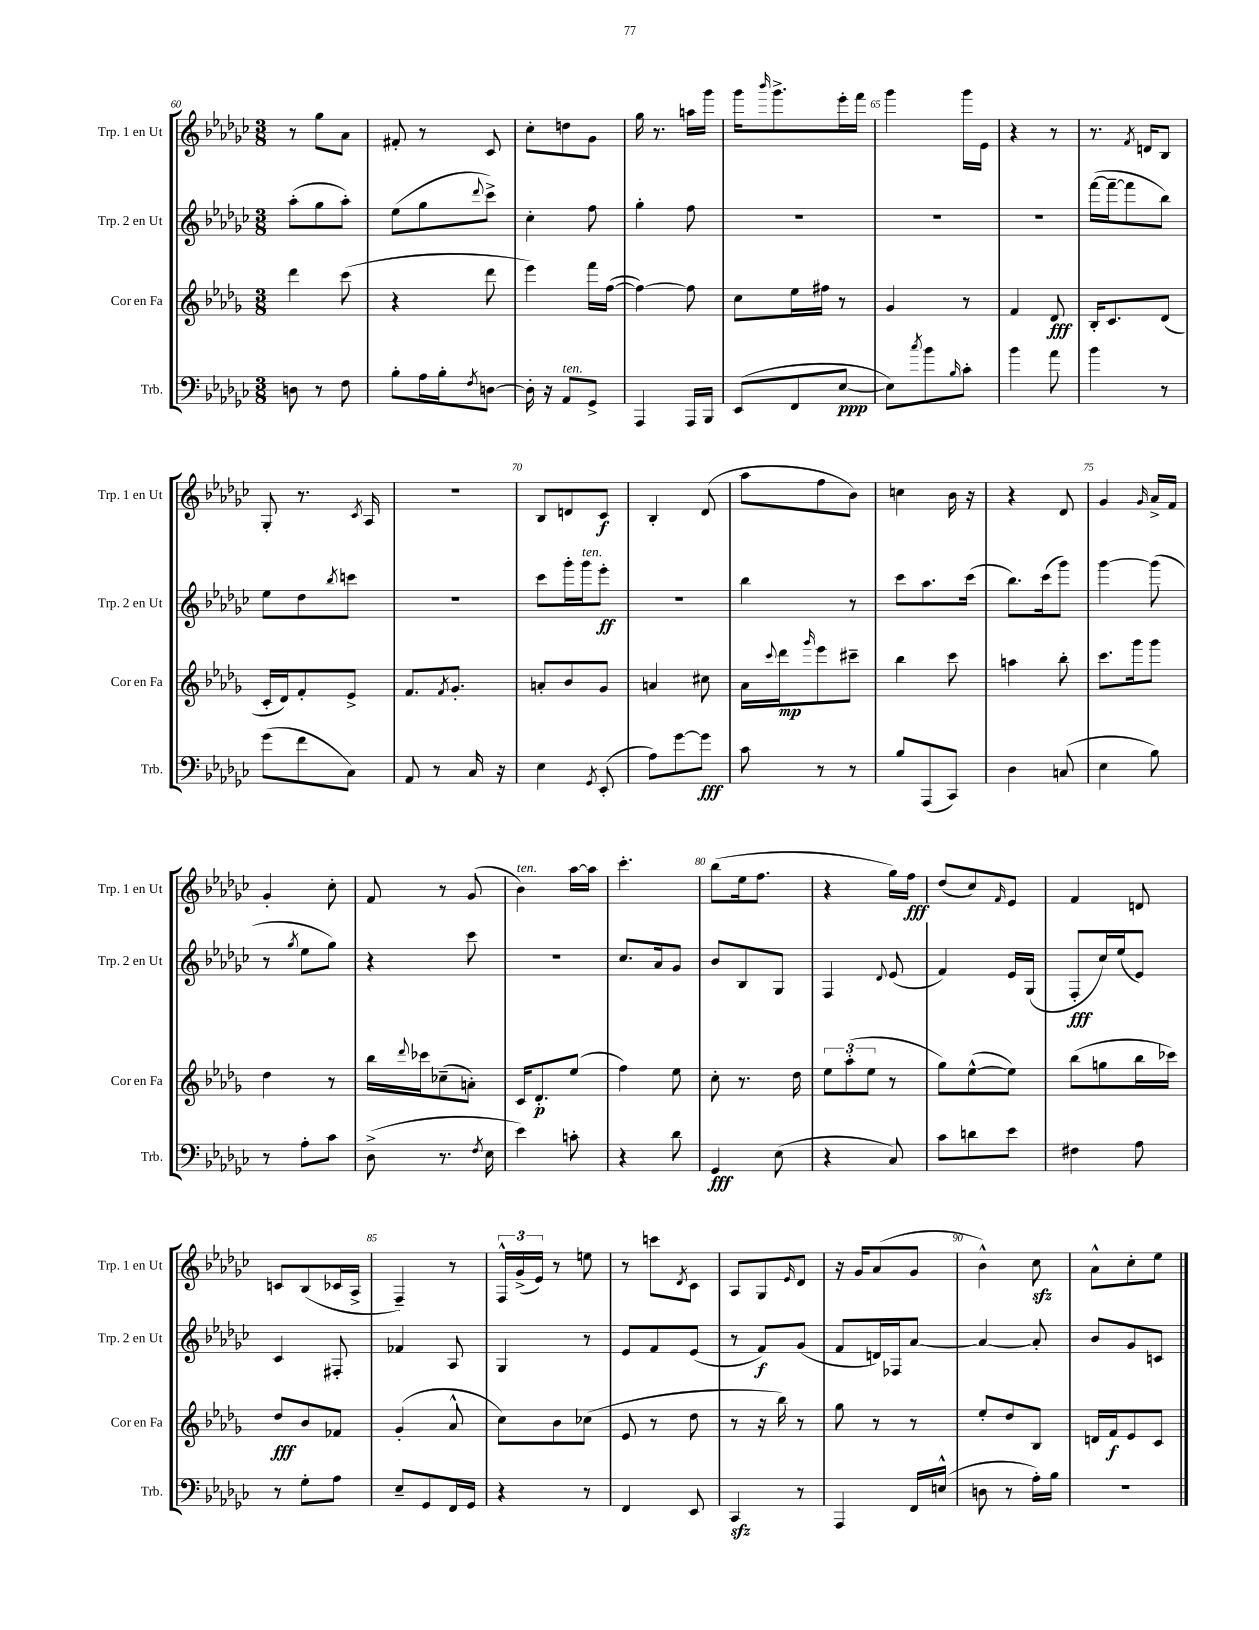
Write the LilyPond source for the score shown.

<<
\new StaffGroup <<
\new Staff = "s0" \with { instrumentName = "Trp. 1 en Ut" shortInstrumentName = "Trp. 1 en Ut" } {
    \clef treble \key ges \major \numericTimeSignature \time 3/8
    r8 ges''8 aes'8 |
    fis'8-. r8 ces'8 |
    ces''8-. d''8 ges'8 |
    ges''16 r8. a''16 ges'''16 |
    ges'''16 \grace { bes'''16 } ges'''8.-> ees'''16-. f'''16 |
    ges'''4 ges'''16 ees'16 |
    r4 r8 |
    r8. \acciaccatura { f'8 } d'16 bes8 |
    ges8-. r8. \acciaccatura { ces'8 } aes16 |
    R4. |
    bes8 d'8 ces'8\f |
    bes4-. des'8( |
    aes''8 f''8 bes'8) |
    c''4 bes'16 r16 |
    r4 des'8 |
    ges'4 \grace { ges'16 } aes'16-> f'16 |
    ges'4-. ces''8-. |
    f'8 r8 ges'8( |
    bes'4^\markup { \italic "ten." }) aes''16~ aes''16 |
    ces'''4.-. |
    bes''8( ees''16 f''8. |
    r4 ges''16) f''16\fff |
    des''8( ces''8) \grace { f'16 } ees'8 |
    f'4 d'8 |
    c'8 bes8( ces'16 aes16-> |
    f4--) r8 |
    \tuplet 3/2 { f16-^ ges'16->( ees'16) } r8 e''8 |
    r8 c'''8 \acciaccatura { des'8 } ces'8 |
    aes8 ges8 \grace { ees'16 } des'8 |
    r16 ges'16 aes'8( ges'8 |
    bes'4-^) ces''8\sfz |
    aes'8-^ ces''8-. ees''8 \bar "|." |
}
\new Staff = "s1" \with { instrumentName = "Trp. 2 en Ut" shortInstrumentName = "Trp. 2 en Ut" } {
    \clef treble \key ges \major \numericTimeSignature \time 3/8
    aes''8-.( ges''8 aes''8-.) |
    ees''8( ges''8 \appoggiatura { des'''8 } ces'''8->) |
    ces''4-. f''8 |
    ges''4-. f''8 |
    R4. |
    R4. |
    R4. |
    f'''16~( f'''16~-- f'''8 bes''8) |
    ees''8 des''8 \acciaccatura { bes''8 } c'''8 |
    R4. |
    ces'''8 ges'''16-. ges'''16^\markup { \italic "ten." } ees'''8-.\ff |
    R4. |
    bes''4 r8 |
    ces'''8 aes''8. ces'''16( |
    bes''8.) ces'''16( ges'''8) |
    ges'''4~ ges'''8( |
    r8 \acciaccatura { ges''8 } ees''8 ges''8) |
    r4 ces'''8 |
    R4. |
    ces''8. aes'16 ges'8 |
    bes'8 bes8 ges8 |
    f4 \appoggiatura { des'8 } ees'8( |
    f'4) ees'16 ges16( |
    f8-.\fff ces''16) ees''16( ees'8) |
    ces'4 fis8-. |
    fes'4 aes8 |
    ges4 r8 |
    ees'8 f'8 ees'8( |
    r8 f'8\f) ges'8( |
    f'8 d'16) fes16 aes'8~ |
    aes'4~ aes'8-. |
    bes'8 ges'8 c'8 \bar "|." |
}
\new Staff = "s2" \with { instrumentName = "Cor en Fa" shortInstrumentName = "Cor en Fa" } {
    \clef treble \key des \major \numericTimeSignature \time 3/8
    des'''4 c'''8( |
    r4 des'''8 |
    ees'''4) f'''16 f''16~( |
    f''4~) f''8 |
    c''8 ees''16 fis''16 r8 |
    ges'4 r8 |
    f'4 des'8\fff |
    bes16-. c'8. des'8( |
    c'16-. des'16) f'8-. ees'8-> |
    f'8. \acciaccatura { f'8 } ges'8.-. |
    a'8-. bes'8 ges'8 |
    a'4 cis''8 |
    aes'16 \appoggiatura { c'''8 } des'''16\mp \grace { ges'''16 } ees'''8 cis'''8-- |
    bes''4 c'''8 |
    a''4 bes''8-. |
    c'''8. ges'''16 ges'''8 |
    des''4 r8 |
    bes''16 \appoggiatura { des'''8 } ces'''16 ces''8--( a'8-.) |
    c'16 des'8.-.\p ees''8( |
    f''4) ees''8 |
    c''8-. r8. des''16 |
    \tuplet 3/2 { ees''8 aes''8-.( ees''8 } r8 |
    ges''8) ees''8~-^( ees''8) |
    bes''8( g''8 bes''16 ces'''16) |
    des''8\fff bes'8 fes'8 |
    ges'4-.( aes'8-^ |
    c''8) bes'8 ces''8( |
    ees'8 r8 des''8 |
    r8 r16 bes''16) r8 |
    ges''8 r8 r8 |
    ees''8-. des''8 bes8 |
    d'16 f'16\f ees'8 c'8 \bar "|." |
}
\new Staff = "s3" \with { instrumentName = "Trb." shortInstrumentName = "Trb." } {
    \clef bass \key ges \major \numericTimeSignature \time 3/8
    d8 r8 f8 |
    bes8-. aes16 bes16-. \acciaccatura { f8 } d8~ |
    d16-. r16 aes,8^\markup { \italic "ten." } ges,8-> |
    aes,,4 aes,,16 bes,,16 |
    ees,8( f,8 ees8~\ppp |
    ees8) \acciaccatura { ces''8 } bes'8 \grace { bes16 } ces'8-. |
    bes'4 aes'8 |
    bes'4 r8 |
    ges'8( f'8 ces8) |
    aes,8 r8 ces16 r16 |
    ees4 \acciaccatura { ges,8 } ees,8-.( |
    aes8) ges'8~ ges'8\fff |
    ces'8 r8 r8 |
    bes8 aes,,8( ces,8) |
    des4 c8( |
    ees4 bes8) |
    r8 aes8-. ces'8 |
    des8->( r8. \acciaccatura { f8 } ees16 |
    ees'4) c'8-. |
    r4 des'8 |
    ges,4\fff ees8( |
    r4 ces8) |
    ces'8 d'8 ees'8 |
    fis4 aes8 |
    r8 ges8-. aes8 |
    ees8-- ges,8 f,16 ges,16 |
    r4 r8 |
    f,4 ees,8 |
    ces,4\sfz r8 |
    aes,,4 f,16 e16-^( |
    d8 r8 aes16-.) bes16 |
    R4. \bar "|." |
}
>>
>>
\layout { \context { \Score currentBarNumber = #60 \override BarNumber.break-visibility = ##(#f #t #t) barNumberVisibility = #(every-nth-bar-number-visible 5) } }
